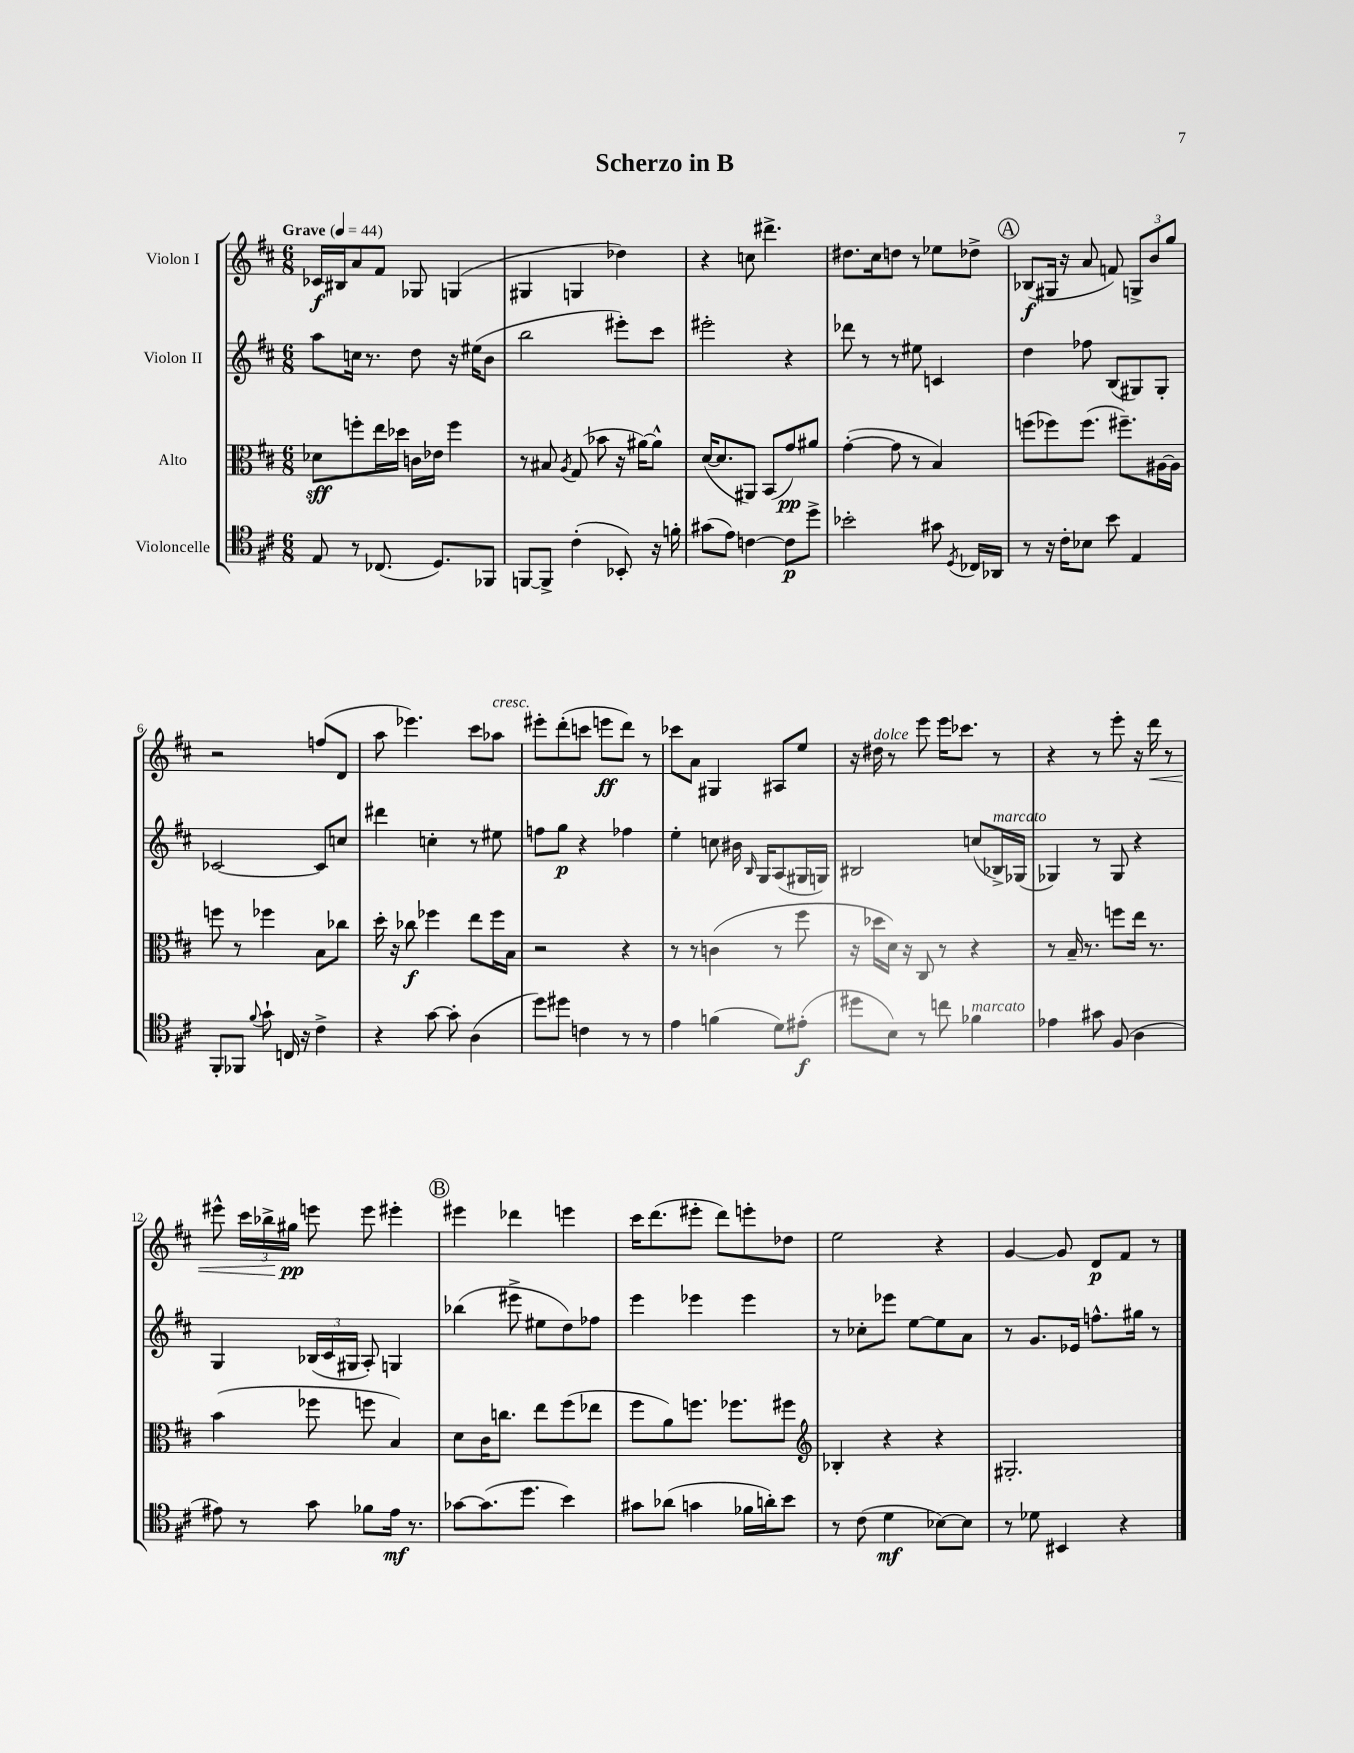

**kern	**kern	**kern	**kern
*staff4	*staff3	*staff2	*staff1
*clefC4	*clefC3	*clefG2	*clefG2
*k[f#c#]	*k[f#c#]	*k[f#c#]	*k[f#c#]
*M6/8	*M6/8	*M6/8	*M6/8
*MM44	*MM44	*MM44	*MM44
8E	8d-	8aa	16c-
.	.	.	16B#
8r	8ff'	16cc	8a
.	.	8.r	.
(8.C-	16ee	.	8f#
.	16dd-	.	.
.	16c	8dd	8G-
8.D)	16e-	.	.
.	4ff	16r	(4G
.	.	(16ee#	.
8FF-	.	8b	.
=	=	=	=
[8FF	8r	2bb	4G#
8FF^]	8B#	.	.
.	8qA	.	.
(4c#'	(8G	.	4G
.	8b-	.	.
8BB-')	16r	8eee#')	4dd-)
.	[16a#)	.	.
16r	8a#^^]	8ccc#	.
16f'	.	.	.
=	=	=	=
(8g#	([16d	2eee#'	4r
.	8.d]	.	.
8e)	.	.	.
[4c	8AA#)	.	8cc
.	(8BB	.	4.ddd#^
8c]	8g)	4r	.
8dd^	8a#	.	.
=	=	=	=
2b-'	([4g'	8ddd-	8.dd#
.	.	8r	.
.	.	.	16cc#
.	8g]	8r	8dd
.	8r	8ee#	8r
8g#	4B)	4c	8ee-
8qD	.	.	.
16C-	.	.	8dd-^
16AA-	.	.	.
=	=	=	=
8r	(8ff	4dd	(8B-
16r	8ff-)	.	16G#
16c#'	.	.	16r
8B-	(8.ff-	8ff-	8a
8b	.	(8B	8f)
.	8.ff#~)	.	.
4E	.	8G#)	12G^
.	.	.	12b
.	[16A#	8G#'	.
.	.	.	12gg
.	16A#]	.	.
=	=	=	=
8FF#'	8ff	[2c-	2r
8FF-	8r	.	.
8qqf#	.	.	.
8g`	4ff-	.	.
16C	.	.	.
16r	.	.	.
4c#^	8B	8c-]	(8ff
.	8cc-	8cc	8d
=	=	=	=
4r	16dd'	4ddd#	8aa
.	16r	.	.
.	8cc-	.	4.eee-)
[8g	4ff-	4cc'	.
8g']	.	.	.
(4A	8ee	8r	8ccc#
.	16ff-	8ee#	8aa-
.	16B	.	.
=	=	=	=
8dd)	2r	8ff	8eee#'
8dd#	.	8gg	(8ddd'
4c	.	4r	8ccc
.	.	.	8eee
8r	4r	4ff-	8ddd)
8r	.	.	8r
=	=	=	=
4e	8r	4ee'	8ccc-
.	8r	.	8a
(4f	(4c	8cc	4G#
.	.	16b#	.
.	.	16qqB	.
.	.	16G	.
8d)	8r	(8A	8A#
(8e#'	8ff#	16G#	8ee
.	.	16G)	.
=	=	=	=
8dd#	16r	2B#	16r
.	16dd-	.	16dd#
8B)	16d)	.	8r
.	16r	.	.
8r	8C#	.	8eee
8cc	8r	.	16eee
.	.	.	8.ccc-
4f-	4r	(8cc	.
.	.	16B-^)	8r
.	.	(16G-	.
=	=	=	=
4e-	8r	4G-)	4r
.	16B~	.	.
.	8.r	.	.
8g#	.	8r	8r
(8F#	8ff	8G-	8eee'
4A	16ee	4r	16r
.	8.r	.	16ddd
.	.	.	8r
=	=	=	=
8e#)	(4b	4G	8eee#^^
8r	.	.	24ccc#
.	.	.	24bb-^
.	.	.	24gg#
8g	8ff-	(24B-	8eee
.	.	24c#	.
.	.	24G#	.
8f-	8ff	8A')	8eee
16e#	4B)	4G	4eee#'
8.r	.	.	.
=	=	=	=
[8g-	8d	(4bb-	4eee#
(8.g-]	16c#	.	.
.	8.cc	.	.
.	.	8eee#^	4ddd-
8.dd	.	.	.
.	8ee	8ee#	.
4b)	(8ff#	8dd)	4eee
.	8ee-	8ff-	.
=	=	=	=
8g#	8ff#	4eee	16ccc#
.	.	.	(8.ddd
(8a-	8a)	.	.
4g	8.ff	4eee-	8eee#'
.	.	.	8ddd)
.	8.ff-	.	.
16f-	.	4eee-	8eee'
16a')	.	.	.
8b	8ff#	.	8dd-
=	=	=	=
*	*clefG2	*	*
8r	4B-'	8r	2ee
(8c#	.	8cc-'	.
4d	4r	8eee-	.
.	.	[8ee	.
[8B-)	4r	8ee]	4r
8B-]	.	8a	.
=	=	=	=
8r	2.G#'	8r	[4g
8d-	.	8.g	.
4BB#	.	.	8g]
.	.	16e-	.
.	.	8.ff^^	8d
4r	.	.	8f#
.	.	16gg#	.
.	.	8r	8r
==	==	==	==
*-	*-	*-	*-
